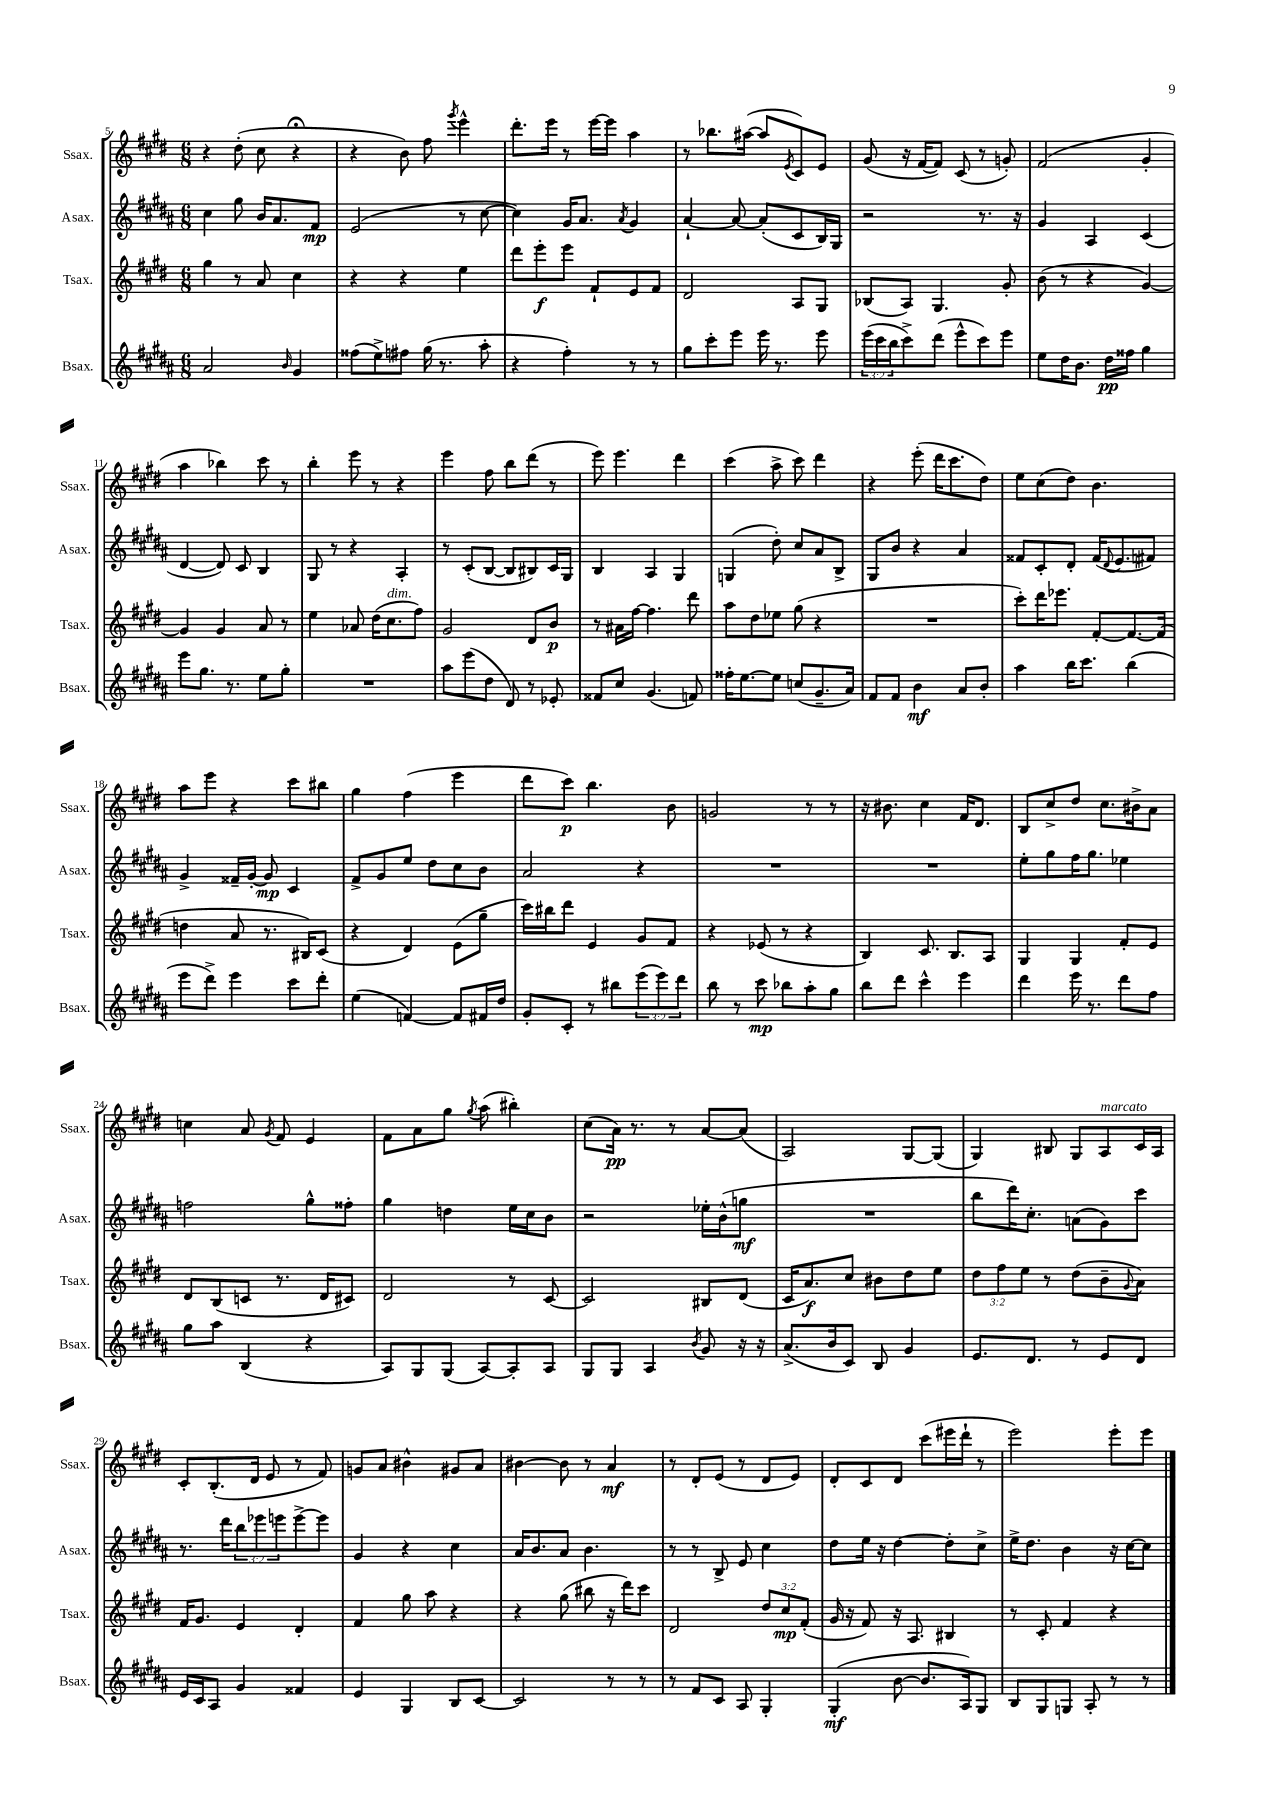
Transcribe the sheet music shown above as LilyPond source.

<<
\new StaffGroup <<
\new Staff = "s0" \with { instrumentName = "Ssax." shortInstrumentName = "Ssax." } {
    \clef treble \key e \major \numericTimeSignature \time 6/8
    r4 dis''8-.( cis''8 r4\fermata |
    r4 b'8) fis''8 \acciaccatura { gis'''8 } e'''4-^ |
    dis'''8.-. e'''16 r8 e'''16~ e'''16 a''4 |
    r8 bes''8. ais''16~( ais''8 \acciaccatura { e'8 } cis'8) e'8 |
    gis'8( r16 fis'16~ fis'8) cis'8( r8 g'8-.) |
    fis'2( gis'4-. |
    a''4 bes''4) cis'''8 r8 |
    b''4-. e'''8 r8 r4 |
    e'''4 fis''8 b''8 dis'''8( r8 |
    e'''8) e'''4. dis'''4 |
    cis'''4( a''8-> cis'''8) dis'''4 |
    r4 e'''8-.( dis'''16 cis'''8. dis''8) |
    e''8 cis''8( dis''8) b'4. |
    a''8 e'''8 r4 cis'''8 bis''8 |
    gis''4 fis''4( e'''4 |
    dis'''8 cis'''8\p) b''4. b'8 |
    g'2 r8 r8 |
    r16 bis'8. cis''4 fis'16 dis'8. |
    b8 cis''8-> dis''8 cis''8. bis'16-> a'8 |
    c''4 a'8 \acciaccatura { gis'8 } fis'8 e'4 |
    fis'8 a'8 gis''8 \acciaccatura { gis''8 } a''8( bis''4-.) |
    cis''8( a'16\pp) r8. r8 a'8~ a'8( |
    a2) gis8~ gis8( |
    gis4) bis8 gis8 a8^\markup { \italic "marcato" } cis'16 a16 |
    cis'8-. b8.-.( dis'16 e'8 r8 fis'8) |
    g'8 a'8 bis'4-^ gis'8 a'8 |
    bis'4~ bis'8 r8 a'4\mf |
    r8 dis'8-. e'8( r8 dis'8 e'8) |
    dis'8-. cis'8 dis'8 cis'''8( eis'''16 dis'''16-! r8 |
    e'''2) e'''8-. e'''8 \bar "|." |
}
\new Staff = "s1" \with { instrumentName = "Asax." shortInstrumentName = "Asax." } {
    \clef treble \key b \major \numericTimeSignature \time 6/8 \override Staff.TupletNumber.text = #tuplet-number::calc-fraction-text
    cis''4 gis''8 b'16 ais'8. fis'8\mp |
    e'2( r8 cis''8~ |
    cis''4) gis'16 ais'8. \acciaccatura { ais'8 } gis'4 |
    ais'4~-! ais'8~ ais'8-.( cis'8 b16) gis16 |
    r2 r8. r16 |
    gis'4 ais4 cis'4( |
    dis'4~ dis'8) cis'8 b4 |
    gis8 r8 r4 ais4-. |
    r8 cis'8-.( b8~ b8 bis8) cis'16 gis16 |
    b4 ais4 gis4 |
    g4( dis''8-.) cis''8 ais'8 b8-> |
    gis8 b'8 r4 ais'4 |
    fisis'8 cis'8-. dis'8-. fisis'16( \appoggiatura { dis'8 } e'8. fis'8) |
    gis'4-> fisis'16-- gis'16~-. gis'8\mp cis'4 |
    fis'8-> gis'8 e''8 dis''8 cis''8 b'8 |
    ais'2 r4 |
    R2. |
    R2. |
    e''8-. gis''8 fis''16 gis''8. ees''4 |
    f''2 gis''8-^ fisis''8-. |
    gis''4 d''4 e''16 cis''16 b'8 |
    r2 ees''16-. b'16-^( g''8\mf |
    R2. |
    b''8 dis'''16) cis''8.-. a'8( gis'8) cis'''8 |
    r8. dis'''16 \tuplet 3/2 { b''8 ees'''8 e'''8 } e'''8~-> e'''8 |
    gis'4 r4 cis''4 |
    ais'16 b'8. ais'8 b'4. |
    r8 r8 b8-> e'8 cis''4 |
    dis''8 e''16 r16 dis''4~ dis''8-. cis''8-> |
    e''16-> dis''8. b'4 r16 cis''16~ cis''8 \bar "|." |
}
\new Staff = "s2" \with { instrumentName = "Tsax." shortInstrumentName = "Tsax." } {
    \clef treble \key e \major \numericTimeSignature \time 6/8 \override Staff.TupletNumber.text = #tuplet-number::calc-fraction-text
    gis''4 r8 a'8 cis''4 |
    r4 r4 e''4 |
    dis'''8 e'''8-.\f e'''8 fis'8-! e'8 fis'8 |
    dis'2 a8 gis8 |
    bes8( a8) gis4. gis'8-. |
    b'8( r8 r4 gis'4~) |
    gis'4 gis'4 a'8 r8 |
    e''4 aes'8 dis''16( cis''8.^\markup { \italic "dim." } fis''8) |
    gis'2 dis'8 b'8\p |
    r8 ais'16 fis''16~ fis''4. dis'''8 |
    a''8 dis''8 ees''8 gis''8( r4 |
    R2. |
    cis'''8-.) dis'''16 ees'''8. fis'8~-. fis'8.~ fis'16( |
    d''4 a'8 r8. bis16) cis'8( |
    r4 dis'4) e'8( gis''8-- |
    cis'''16) bis''16 dis'''8 e'4 gis'8 fis'8 |
    r4 ees'8( r8 r4 |
    b4) cis'8. b8. a8 |
    gis4 gis4 fis'8-. e'8 |
    dis'8 b8( c'8 r8. dis'16 cis'8) |
    dis'2 r8 cis'8~ |
    cis'2 bis8 dis'8( |
    cis'16 a'8.\f) cis''8 bis'8 dis''8 e''8 |
    \tuplet 3/2 { dis''8 fis''8 e''8 } r8 dis''8( b'8-- \appoggiatura { gis'8 } a'8) |
    fis'16 gis'8. e'4 dis'4-. |
    fis'4 gis''8 a''8 r4 |
    r4 gis''8( bis''8 r16 dis'''16) cis'''8 |
    dis'2 \tuplet 3/2 { dis''8 cis''8\mp fis'8-.( } |
    gis'16 r16 fis'8) r16 a8. bis4 |
    r8 cis'8-. fis'4 r4 \bar "|." |
}
\new Staff = "s3" \with { instrumentName = "Bsax." shortInstrumentName = "Bsax." } {
    \clef treble \key b \major \numericTimeSignature \time 6/8 \override Staff.TupletNumber.text = #tuplet-number::calc-fraction-text
    ais'2 \grace { b'16 } gis'4 |
    fisis''8( e''8->) fis''8 gis''16( r8. ais''8-. |
    r4 fis''4-.) r8 r8 |
    gis''8 cis'''8-. e'''8 e'''16 r8. e'''8 |
    \tuplet 3/2 { e'''16( cis'''16 b''16 } cis'''8->) dis'''8( e'''8-^ cis'''8) e'''8 |
    e''8 dis''16 b'8. dis''16\pp fisis''16 gis''4 |
    e'''8 gis''8. r8. e''8 gis''8-. |
    R2. |
    ais''8 e'''8( dis''8 dis'8) r8 ees'8-. |
    fisis'8 cis''8 gis'4.( f'8) |
    fisis''16-. e''8.~ e''8 c''8( gis'8.-- ais'16) |
    fis'8 fis'8 b'4\mf ais'8 b'8-. |
    ais''4 b''16 cis'''8. b''4( |
    e'''8 dis'''8->) e'''4 cis'''8 dis'''8-. |
    e''4( f'4~) f'8 fis'16 dis''16 |
    gis'8-. cis'8-. r8 bis''8 \tuplet 3/2 { e'''8( e'''8) dis'''8 } |
    b''8 r8 cis'''8\mp bes''8 ais''8-. gis''8 |
    b''8 dis'''8 cis'''4-^ e'''4 |
    dis'''4 e'''16 r8. dis'''8 fis''8 |
    gis''8 ais''8 b4( r4 |
    ais8) gis8 gis8( ais8~) ais8-. ais8 |
    gis8 gis8 ais4 \acciaccatura { b'8 } gis'8 r16 r16 |
    ais'8.->( b'16 cis'8) b8 gis'4 |
    e'8. dis'8. r8 e'8 dis'8 |
    e'16 cis'16 ais8 gis'4 fisis'4 |
    e'4 gis4 b8 cis'8~ |
    cis'2 r8 r8 |
    r8 fis'8 cis'8 ais8 gis4-. |
    gis4-.\mf( b'8~ b'8. ais16) gis8 |
    b8 gis8 g8 ais8-. r8 r8 \bar "|." |
}
>>
>>
\layout { \context { \Score currentBarNumber = #5 } }
